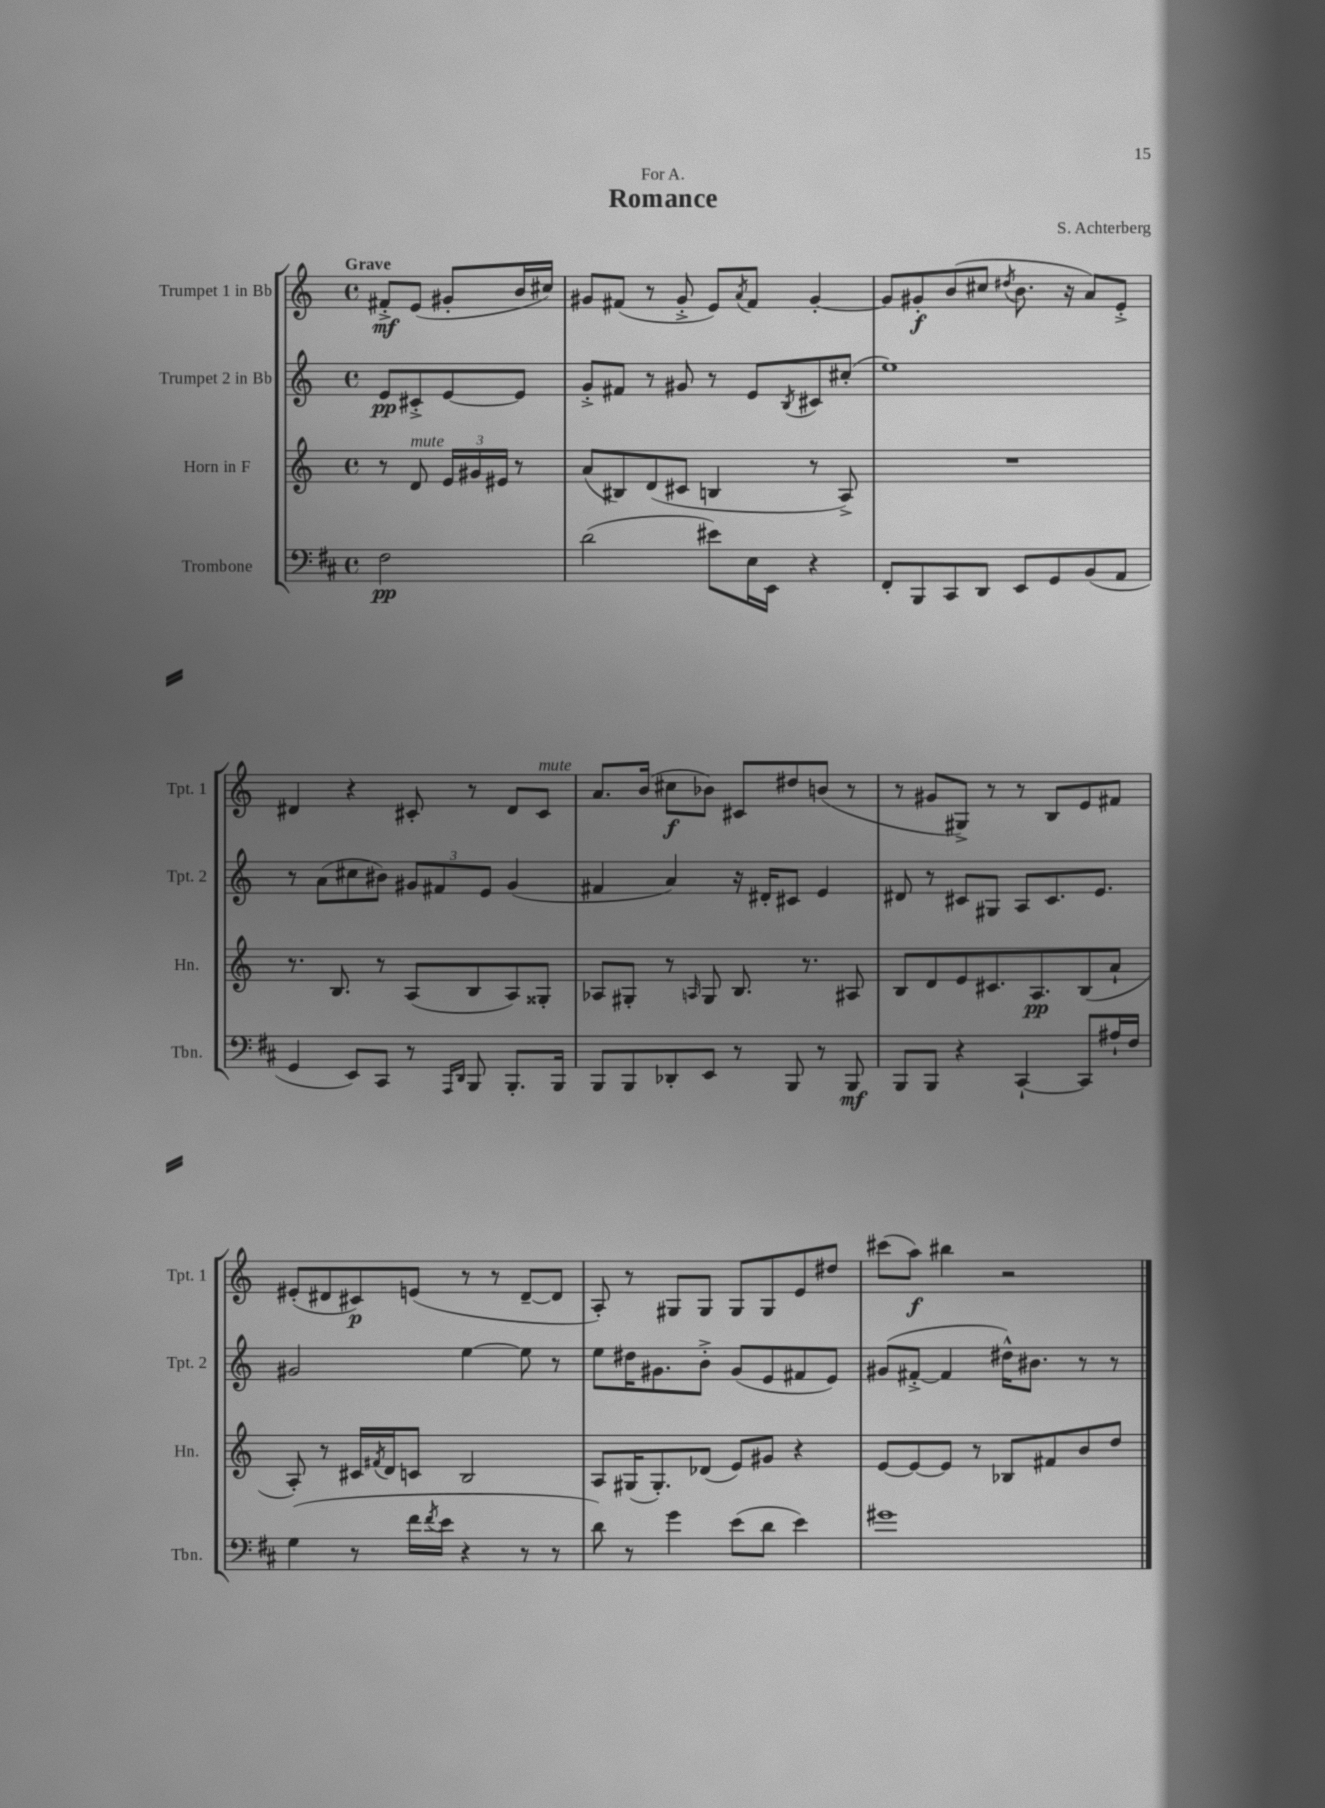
\header { title = "Romance" composer = "S. Achterberg" dedication = "For A." }
<<
\new StaffGroup <<
\new Staff = "s0" \with { instrumentName = "Trumpet 1 in Bb" shortInstrumentName = "Tpt. 1" } {
    \clef treble \key c \major \defaultTimeSignature \time 4/4 \partial 2 \tempo "Grave"
    fis'8-.->\mf e'8( gis'8-. b'16 cis''16) |
    gis'8 fis'8( r8 gis'8-.-> e'8) \acciaccatura { a'8 } fis'8 gis'4~-. |
    gis'8 gis'8-.\f b'8( cis''8 \acciaccatura { dis''8 } b'8. r16 a'8) e'8-.-> |
    dis'4 r4 cis'8-. r8 dis'8 cis'8^\markup { \italic "mute" } |
    a'8. b'16( cis''8\f bes'8) cis'8 dis''8 b'8( r8 |
    r8 gis'8 gis8->) r8 r8 b8 e'8 fis'8 |
    eis'8-.( dis'8 cis'8\p) e'8( r8 r8 dis'8~-- dis'8 |
    a8-.) r8 gis8 gis8 gis8 gis8 e'8 dis''8 |
    cis'''8( a''8\f) bis''4 r2 \bar "|." |
}
\new Staff = "s1" \with { instrumentName = "Trumpet 2 in Bb" shortInstrumentName = "Tpt. 2" } {
    \clef treble \key c \major \defaultTimeSignature \time 4/4 \partial 2
    e'8\pp cis'8-.-> e'8~ e'8 |
    g'8-.-> fis'8 r8 gis'8 r8 e'8 \acciaccatura { b8 } cis'8 cis''8-.( |
    e''1) |
    r8 a'8( cis''8 bis'8) \tuplet 3/2 { gis'8 fis'8 e'8 } gis'4( |
    fis'4 a'4) r16 dis'16-. cis'8 e'4 |
    dis'8 r8 cis'8 gis8 a8 cis'8. e'8. |
    gis'2 e''4~ e''8 r8 |
    e''8 dis''16 gis'8. b'8-.-> gis'8( e'8 fis'8 e'8) |
    gis'8( fis'8~-.-> fis'4 dis''16-^) bis'8. r8 r8 \bar "|." |
}
\new Staff = "s2" \with { instrumentName = "Horn in F" shortInstrumentName = "Hn." } {
    \clef treble \key c \major \defaultTimeSignature \time 4/4 \partial 2
    r8 d'8^\markup { \italic "mute" } \tuplet 3/2 { e'16 gis'16 eis'16 } r8 |
    a'8( bis8) d'8( cis'8 b4 r8 a8->) |
    R1 |
    r8. b8. r8 a8( b8 a8) gisis8-. |
    aes8 gis8-. r8 \grace { a16 } gis8 b8. r8. ais8 |
    b8 d'8 e'8 cis'8. a8.\pp b8( a'8-! |
    a8-.) r8 cis'16 \acciaccatura { fis'8 } d'16 c'8 b2 |
    a8 gis16( gis8.-.) des'8( e'8) gis'8 r4 |
    e'8~ e'8~ e'8 r8 bes8 fis'8 b'8 d''8 \bar "|." |
}
\new Staff = "s3" \with { instrumentName = "Trombone" shortInstrumentName = "Tbn." } {
    \clef bass \key d \major \defaultTimeSignature \time 4/4 \partial 2
    fis2\pp |
    d'2( eis'8) e16 e,16 r4 |
    fis,8-. b,,8 cis,8 d,8 e,8 g,8 b,8( a,8 |
    g,4 e,8) cis,8 r8 \grace { a,,16 d,16 } b,,8 b,,8.-. b,,16 |
    b,,8 b,,8 des,8-. e,8 r8 b,,8 r8 b,,8\mf |
    b,,8 b,,8 r4 cis,4~-! cis,8 ais16-! fis16 |
    g4( r8 fis'16 \acciaccatura { fis'8 } e'16 r4 r8 r8 |
    d'8) r8 g'4 e'8( d'8 e'4) |
    gis'1 \bar "|." |
}
>>
>>
\layout { \context { \Score \remove "Bar_number_engraver" } }
